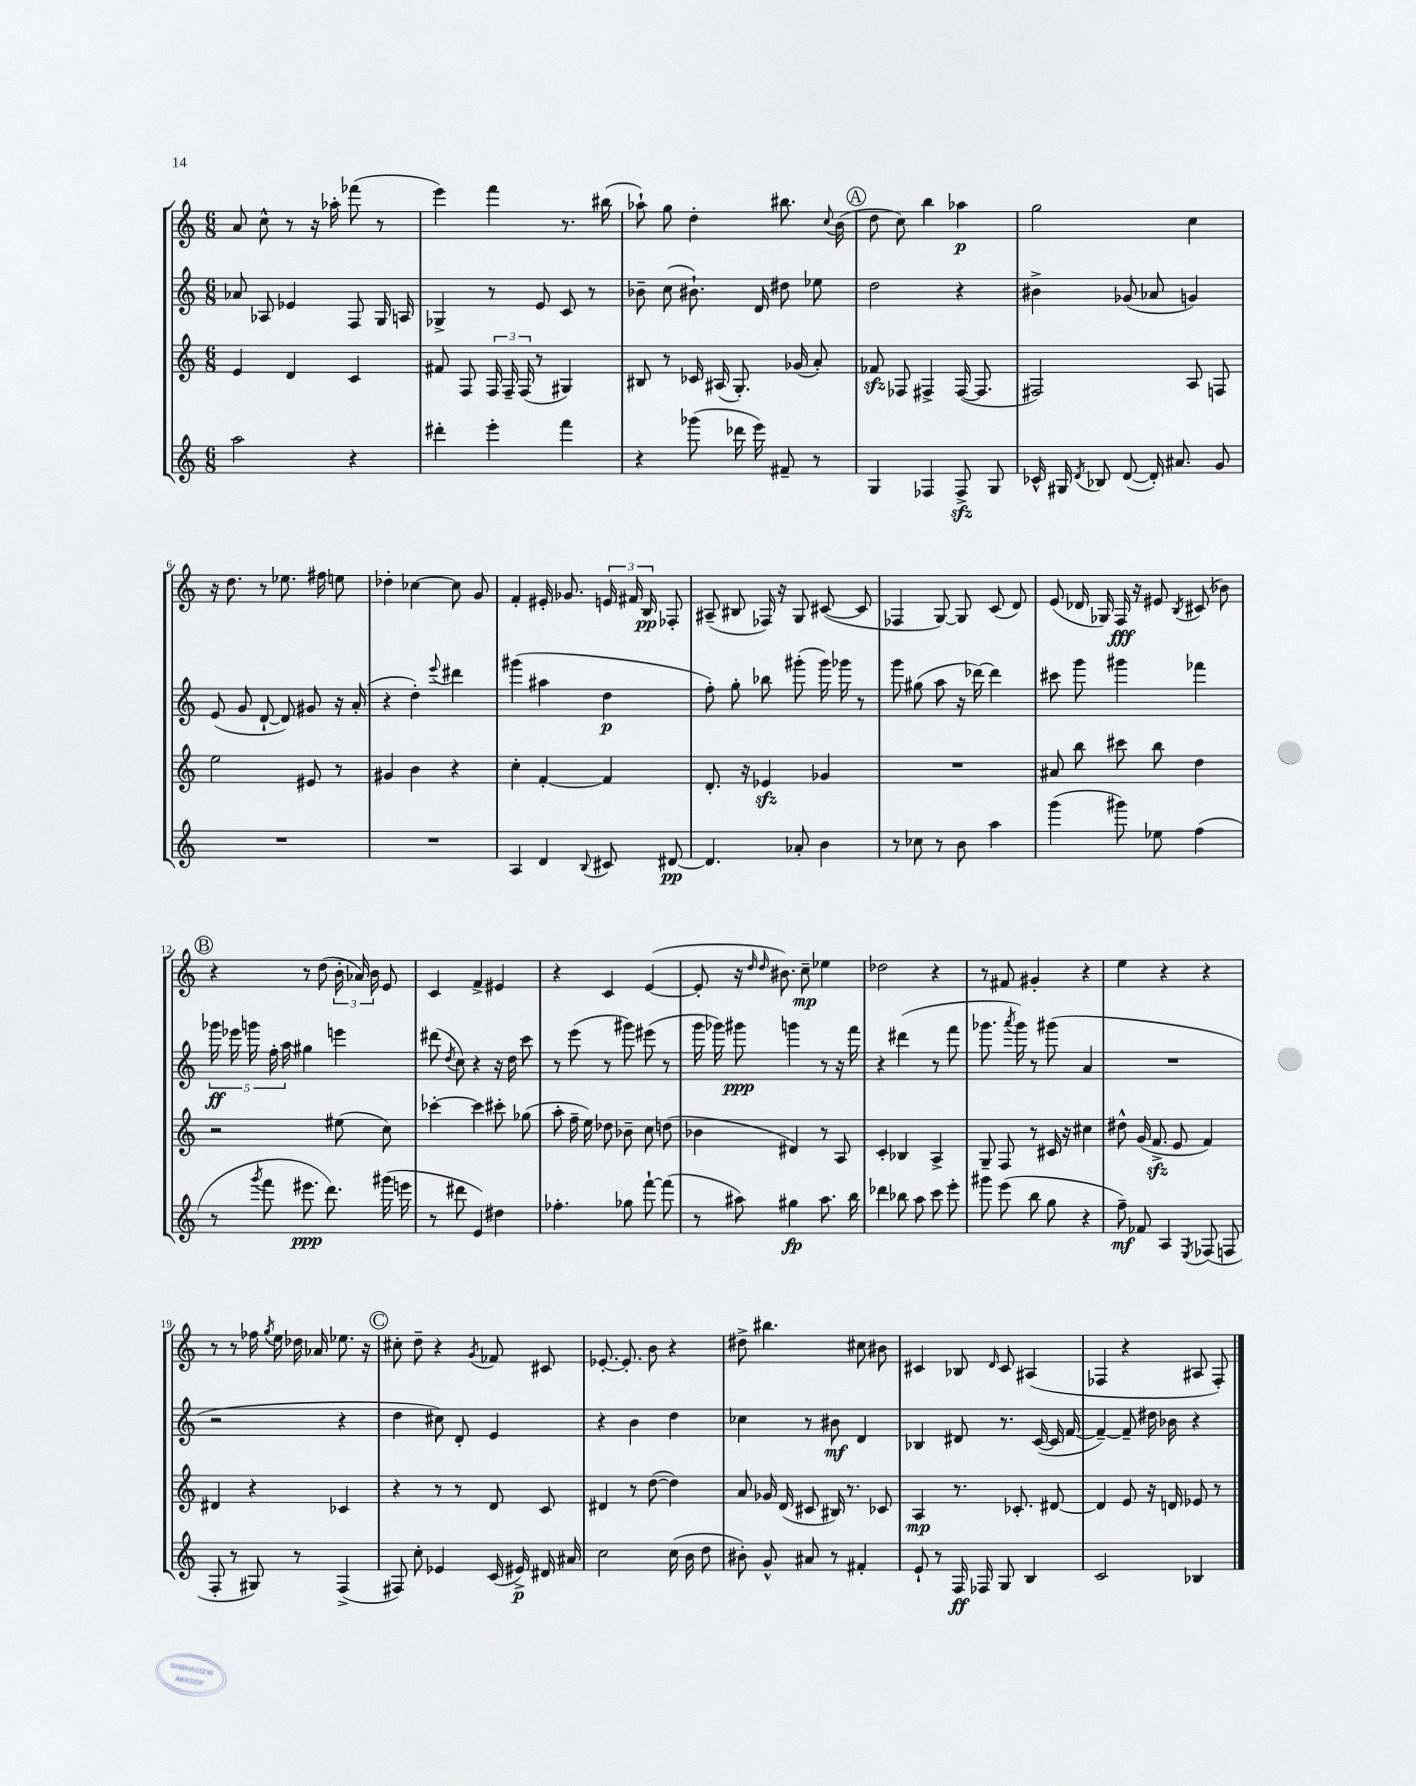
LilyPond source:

<<
\new StaffGroup <<
\new Staff = "s0" {
    \clef treble \key c \major \numericTimeSignature \time 6/8
    \autoBeamOff a'8 c''8-^ r8 r16 aes''16-. fes'''8( r8 |
    e'''4) f'''4 r8. bis''16( |
    aes''8-!) g''8 d''4-. bis''8. \appoggiatura { c''8 } b'16( |
    \mark \markup { \circle "A" } d''8 c''8) b''4 aes''4\p |
    g''2 c''4 |
    r16 d''8. r8 ees''8. fis''16 e''8 |
    des''4-. ces''4~ ces''8 g'8 |
    f'4-. eis'16-. ges'8. \tuplet 3/2 { e'16 fis'16 b16\pp } fes8-. |
    ais8--( bis8 fes16) r16 g8 cis'8~( cis'8 |
    fes4 g8~) g8 c'8( d'8) |
    e'8( des'16 ges16) f16\fff r16 eis'8 \acciaccatura { b8 } cis'8( bes'8) |
    \mark \markup { \circle "B" } r4 r8 d''8( \tuplet 3/2 { b'16-. aes'16) b'16 } e'8 |
    c'4 f'4-> eis'4 |
    r4 c'4 e'4~( |
    e'8-. r16 \grace { d''16 d''16 } bis'8.) c''8--\mp ees''4 |
    des''2 r4 |
    r8 fis'8 gis'4-. r4 |
    e''4 r4 r4 |
    r8 r8 fes''16 \acciaccatura { g''8 } e''16 des''16 aes'16 ees''8. r16 |
    \mark \markup { \circle "C" } cis''8-. d''8-- r4 \acciaccatura { g'8 } fes'8 cis'8 |
    ees'8.~-. ees'8.-. b'8 r4 |
    dis''8-> bis''4. cis''8 bis'8 |
    cis'4 bes8 \grace { d'16 } cis'8 ais4( |
    fes4 r4 ais8 fes8-.) \bar "|." |
}
\new Staff = "s1" {
    \clef treble \key c \major \numericTimeSignature \time 6/8
    \autoBeamOff aes'8 aes8 ees'4 f8 g16 a16 |
    ges4-> r8 e'8 c'8 r8 |
    bes'8-- c''8( bis'8.-!) d'16 dis''8 ees''8 |
    \mark \markup { \circle "A" } d''2 r4 |
    bis'4-> ges'8( aes'8 g'4) |
    e'8( g'8 d'8~-! d'8) gis'8 r16 a'16-.( |
    r4 d''4-.) \appoggiatura { e'''8 } dis'''4 |
    gis'''4( ais''4 d''4\p |
    f''8-.) g''8-. bes''8 gis'''8-.( gis'''16) ges'''16 r8 |
    g'''8 gis''8( a''8 r16 des'''16~) des'''4 |
    cis'''8 g'''8 gis'''4 fes'''4 |
    \mark \markup { \circle "B" } \tuplet 5/4 { ges'''16\ff ees'''16 g'''16 f''16-. a''16 } gis''4 e'''4 |
    dis'''8( \acciaccatura { d''8 } c''8) r4 r16 d''16 c'''8 |
    r8 e'''8( r8 gis'''8) eis'''8( r8 |
    g'''16 ges'''16) gis'''8\ppp g'''4 r8 r16 f'''16 |
    r4 dis'''4( r8 f'''8 |
    ges'''8. \acciaccatura { a'''8 } ges'''16) r8 gis'''8( a'4 |
    R2. |
    r2 r4 |
    \mark \markup { \circle "C" } d''4 cis''8) d'8-. e'4 |
    r4 b'4 d''4 |
    ces''4 r8 bis'8\mf d'4 |
    bes4 dis'8 r8. c'16~( c'16 f'16~ |
    f'4~--) f'8-- dis''16 bes'16 r4 \bar "|." |
}
\new Staff = "s2" {
    \clef treble \key c \major \numericTimeSignature \time 6/8
    \autoBeamOff e'4 d'4 c'4 |
    fis'8 f8 \tuplet 3/2 { f16 f16-- f16( } r8 gis4) |
    bis8 r8 ces'16 ais16( g8.-.) ges'16( a'8-.) |
    \mark \markup { \circle "A" } fes'8\sfz fes8 fis4-> fis16~( fis8. |
    fis2) a8 f8 |
    e''2 eis'8 r8 |
    gis'4 b'4 r4 |
    c''4-. f'4~-. f'4 |
    d'8.-. r16 ees'4\sfz ges'4 |
    R2. |
    ais'8 b''8 cis'''8 b''8 d''4 |
    \mark \markup { \circle "B" } r2 eis''8( c''8) |
    ces'''4~-. ces'''4 cis'''8-. ges''8( |
    a''8-. f''16-- e''16) des''8 bes'8-- c''8 d''8( |
    bes'4 dis'4) r8 a8 |
    c'4-. bes4 a4-> |
    g8-- f8 r8 cis'16 r16 cis''4 |
    dis''8-^ g'16( f'8.->\sfz e'8 f'4) |
    dis'4 r4 ces'4 |
    \mark \markup { \circle "C" } r4 r8 r8 d'8 c'8 |
    dis'4 r8 d''8~( d''4) |
    a'8 ges'16 d'16( cis'8 bis16) r8. ces'8 |
    a4\mp r8. ces'8.-. dis'8~ |
    dis'4 e'8 r16 d'16 ees'8 r8 \bar "|." |
}
\new Staff = "s3" {
    \clef treble \key c \major \numericTimeSignature \time 6/8
    \autoBeamOff a''2 r4 |
    dis'''4-. e'''4-. f'''4 |
    r4 ges'''8( des'''16 e'''16) fis'8-- r8 |
    \mark \markup { \circle "A" } g4 fes4 fes8->\sfz g8 |
    ces'16-^ gis16 \acciaccatura { d'8 } bes8 d'8~( d'16-.) ais'8. g'8 |
    R2. |
    R2. |
    a4 d'4 \appoggiatura { b8 } cis'8 dis'8~\pp |
    dis'4. aes'8-. b'4 |
    r8 ces''8 r8 b'8 a''4 |
    g'''4( gis'''8) ees''8 f''4( |
    \mark \markup { \circle "B" } r8 \acciaccatura { g'''8 } f'''8 eis'''8.\ppp d'''8.) gis'''16( e'''16 |
    r8 dis'''8 e'4) dis''4 |
    fes''4.-. ges''8 f'''8~-! f'''8( |
    r8 ais''8) gis''4\fp ais''8. b''16 |
    des'''4 bes''8 a''8 c'''8 e'''8-. |
    gis'''8 e'''8( b''8 g''8 r4 |
    f''8--\mf) fes'8 a4 \acciaccatura { e8 } fes8( f8 |
    f8-. r8 gis8) r8 f4->( |
    \mark \markup { \circle "C" } fis8) c''8-. ees'4 c'16( eis'16->\p) dis'16 ais'16 |
    c''2 c''16( b'16 d''8 |
    bis'8-.) g'8-^ ais'8 r8 fis'4-. |
    e'8-! r8 f16\ff fes16 g8 b4 |
    c'2 bes4 \bar "|." |
}
>>
>>
